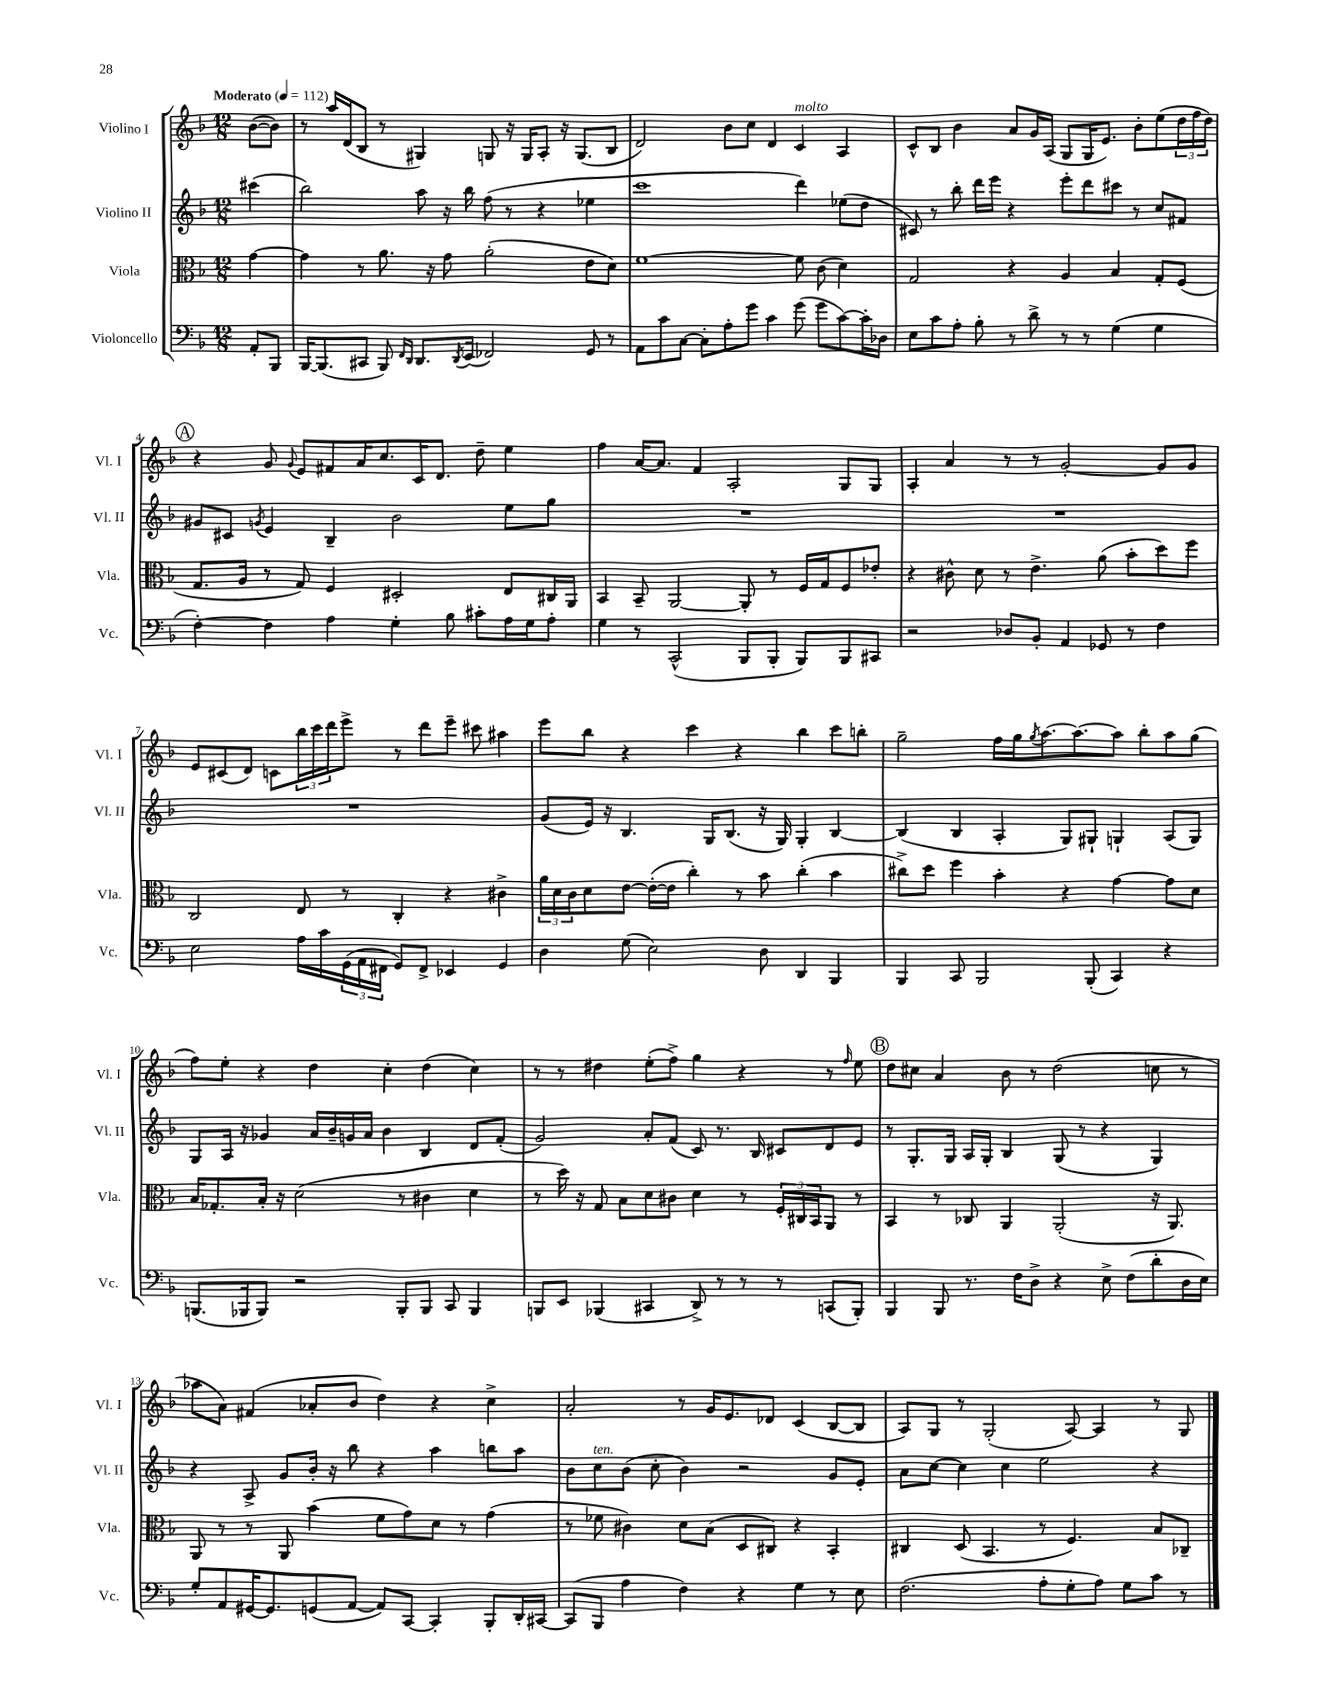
<<
\new StaffGroup <<
\new Staff = "s0" \with { instrumentName = "Violino I" shortInstrumentName = "Vl. I" } {
    \clef treble \key f \major \numericTimeSignature \time 12/8 \partial 4 \tempo "Moderato" 4 = 112
    bes'8~( bes'8) |
    r8 a''16 d'16( bes8 r8 gis4) g8 r16 g16 a8-. r16 g8.( bes8 |
    d'2) bes'8 c''8 d'4 c'4^\markup { \italic "molto" } a4 |
    c'8-^ bes8 bes'4 a'8 g'16 a16( g8 g16 e'8.) bes'8-. e''8( \tuplet 3/2 { d''16 f''16 d''16) } |
    \mark \markup { \circle "A" } r4 g'8 \appoggiatura { g'8 } e'8 fis'8 a'16 c''8. c'16 d'8. d''8-- e''4 |
    f''4 a'16~ a'8. f'4 a2-. g8 g8 |
    a4-. a'4 r8 r8 g'2~-. g'8 g'8 |
    e'8 cis'8( d'8) c'8 \tuplet 3/2 { bes''16 c'''16 d'''16 } e'''8-> r8 d'''8 e'''8-- cis'''8 ais''4 |
    e'''8 bes''8 r4 c'''4 r4 bes''4 c'''8 b''8-. |
    g''2-- f''16 g''16 \acciaccatura { g''8 } a''8.~ a''8.~ a''8 bes''8-. a''8 g''8( |
    f''8) e''8-. r4 d''4 c''4-. d''4( c''4) |
    r8 r8 dis''4 e''8-.( f''8->) g''4 r4 r8 \grace { f''16 } e''8 |
    \mark \markup { \circle "B" } d''8 cis''8 a'4 bes'8 r8 d''2( c''8 r8 |
    aes''8 a'8) fis'4( aes'8-. bes'8 d''4) r4 c''4-> |
    a'2-. r8 g'16 e'8. des'8 c'4( bes8~ bes8 |
    a8) g8 r8 g2-.( a8~) a4 r8 g8 \bar "|." |
}
\new Staff = "s1" \with { instrumentName = "Violino II" shortInstrumentName = "Vl. II" } {
    \clef treble \key f \major \numericTimeSignature \time 12/8 \partial 4
    cis'''4( |
    bes''2) a''8 r16 bes''16 f''8( r8 r4 ees''4 |
    c'''1 d'''4) ees''8( d''8 |
    cis'8) r8 bes''8-. d'''16 e'''16 r4 e'''8-. d'''8 cis'''8 r8 c''8 fis'8 |
    \mark \markup { \circle "A" } gis'8 cis'8 \acciaccatura { g'8 } e'4 bes4-- bes'2 e''8 g''8 |
    R1. |
    R1. |
    R1. |
    g'8( e'16) r16 bes4. g16 bes8.( r16 g16) g4-. bes4~ |
    bes4( bes4 a4-. g8) gis8-! g4-! a8( g8) |
    g8 a16 r16 ges'4 a'16 bes'16-- g'16 a'16 bes'4 bes4 d'8 f'8-.( |
    g'2) a'8-. f'8( c'8) r8. bes16 cis'8 d'8 e'8 |
    \mark \markup { \circle "B" } r8 g8.-. g16 a16 g16-. bes4 g8( r8 r4 g4) |
    r4 a8-> g'8 bes'16-. r16 bes''8 r4 a''4 b''8 a''8 |
    bes'8 c''8^\markup { \italic "ten." } bes'8( c''8-. bes'4) r2 g'8 e'8-. |
    a'8 c''8~ c''4 c''4 e''2 r4 \bar "|." |
}
\new Staff = "s2" \with { instrumentName = "Viola" shortInstrumentName = "Vla." } {
    \clef alto \key f \major \numericTimeSignature \time 12/8 \partial 4
    g'4~ |
    g'4 r8 a'8. r16 g'8 a'2-.( e'8 d'8) |
    f'1~ f'8 c'8( d'4) |
    g2 r4 a4 bes4 g8-. f8( |
    \mark \markup { \circle "A" } g8. a16 r8 g8) f4 dis2-. e8 cis16 a,16 |
    bes,4 bes,8-- a,2~ a,8-. r8 f16 g16 f8 ees'8-. |
    r4 cis'8-^ d'8 r8 e'4.-> a'8( bes'8-. d''8) f''8 |
    c2 e8 r8 c4-. r4 cis'4-> |
    \tuplet 3/2 { a'16 d'16 c'16 } d'8 e'8~ e'16~-.( e'16 c''4-.) r8 bes'8 c''4-.( bes'4 |
    cis''8->) d''8 f''4 bes'4-. r4 g'4~ g'8 d'8 |
    bes16 ges8.-. bes16-. r16 d'2( r8 cis'4 d'4 |
    r8 d''16) r16 g8 bes8 d'8 cis'8 d'4 r8 \tuplet 3/2 { f16-. cis16 bes,16 } a,8 r8 |
    \mark \markup { \circle "B" } bes,4 r8 ces8 a,4 a,2-.( r16 a,8.) |
    a,8 r8 r8 a,8 bes'4( f'8 g'8) d'8 r8 g'4( |
    r8 fes'8 cis'4) d'8 bes8( d8 cis8) r4 bes,4-. |
    cis4 d8( bes,4. r8 f4.) bes8 ces8-- \bar "|." |
}
\new Staff = "s3" \with { instrumentName = "Violoncello" shortInstrumentName = "Vc." } {
    \clef bass \key f \major \numericTimeSignature \time 12/8 \partial 4
    a,8-. bes,,8 |
    bes,,16~ bes,,8.( cis,8 bes,,8) \grace { f,16 d,16 } d,8. \acciaccatura { d,8 } e,16( fes,2) g,8 r8 |
    a,8 c'8 c8~ c8-. a8-. g'8 c'4 g'8( g'8 c'8~) c'16-. des16 |
    e8 c'8 a8-. bes8-. r8 d'8-> r8 r8 g4( g4 |
    \mark \markup { \circle "A" } f4~-.) f4 a4 g4-. bes8 cis'8-. a16 g16 a8-. |
    g4 r8 c,2-^( bes,,8 bes,,8-. bes,,8) bes,,8 cis,8 |
    r2 des8 bes,8-. a,4 ges,8 r8 f4 |
    e2 a16 c'16 \tuplet 3/2 { g,16( a,16 fis,16 } g,8) fis,8-> ees,4 g,4 |
    d4 g8( e2) d8 d,4 bes,,4 |
    bes,,4 c,8 bes,,2 bes,,8-.( c,4) r4 |
    b,,8.( bes,,16 bes,,8) r2 bes,,8-. bes,,8 c,8 bes,,4 |
    b,,8 e,8 bes,,4( cis,4 d,8->) r8 r8 r8 c,8( bes,,8-.) |
    \mark \markup { \circle "B" } bes,,4 bes,,8 r8. f16 d8-> r4 e8-> f8( d'8-. d16 e16) |
    g8-. a,8 gis,16~ gis,8. g,8( a,8~ a,8) c,8~ c,4-. bes,,8-. d,16-. cis,16~ |
    cis,8( bes,,8 a4 f4) r4 g4 r8 e8 |
    f2.( a8-. g8-. a8) g8 c'8 r8 \bar "|." |
}
>>
>>
